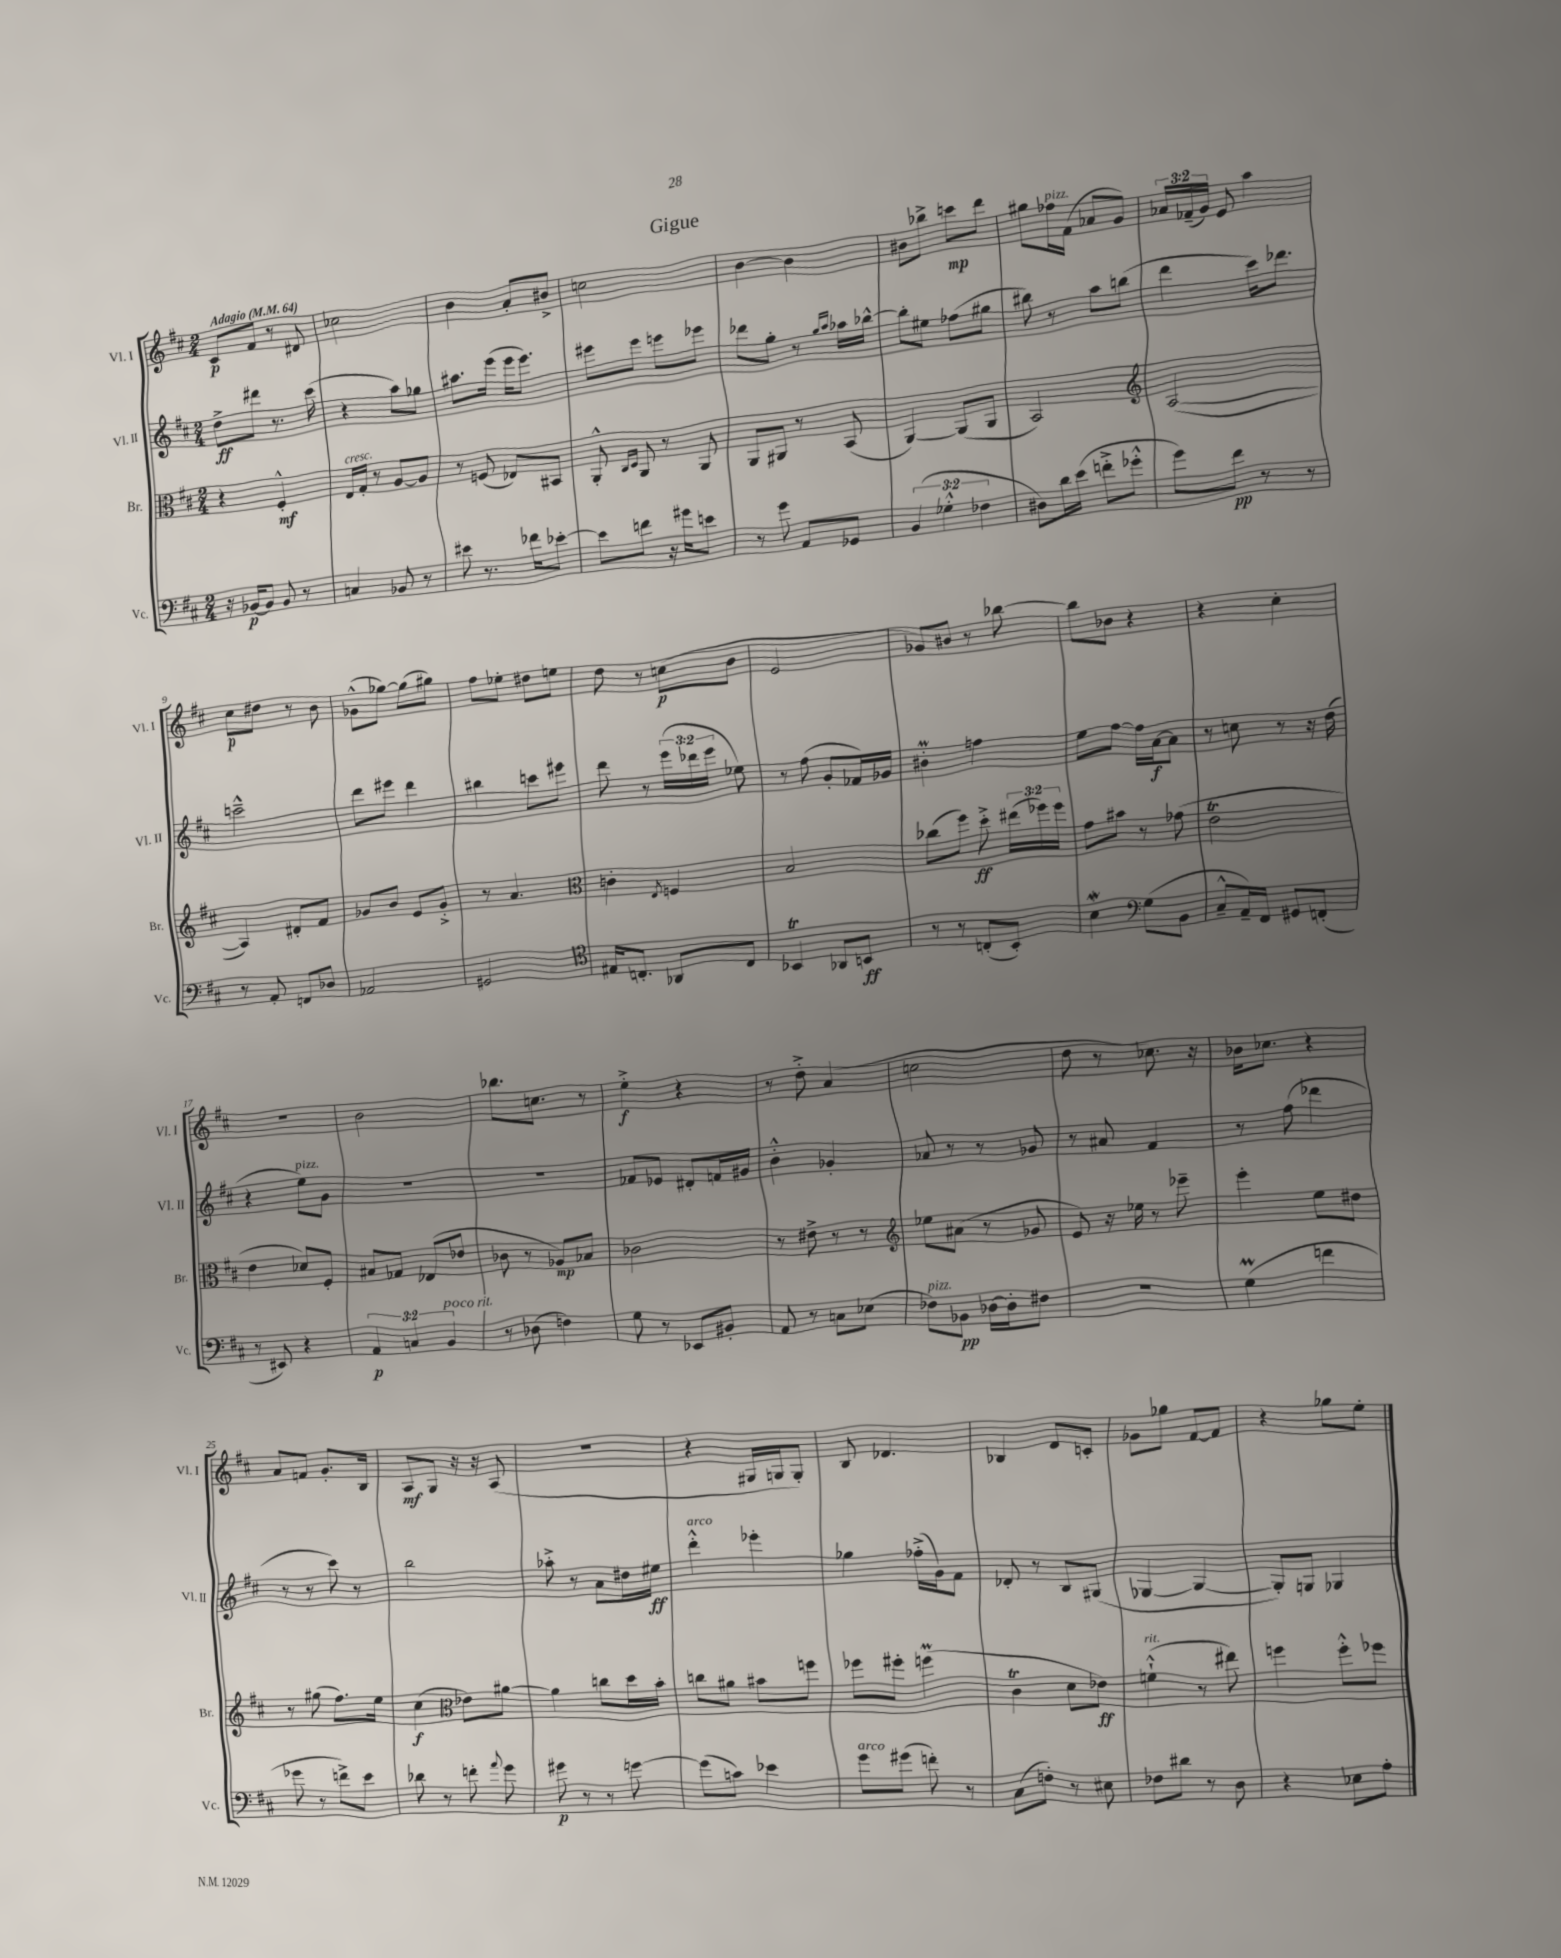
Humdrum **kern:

**kern	**kern	**kern	**kern
*staff4	*staff3	*staff2	*staff1
*clefF4	*clefC3	*clefG2	*clefG2
*k[f#c#]	*k[f#c#]	*k[f#c#]	*k[f#c#]
*M2/4	*M2/4	*M2/4	*M2/4
*MM64	*MM64	*MM64	*MM64
16r	4r	8dd^	8c#
[16BB-	.	.	.
8BB-]	.	8ddd#	8f#
8BB-	4F#'^^	8.r	8r
8r	.	.	8d#
.	.	(16ccc#	.
=	=	=	=
4C	16E	4r	2cc-
.	16G'	.	.
.	8r	.	.
8BB-	[8A	8aa)	.
8r	8A]	8gg-	.
=	=	=	=
8e#	8r	8.aa#	4b
8.r	(8F	.	.
.	.	(16eee	.
.	8E-)	16eee	8a'
16f-	.	8.eee)	.
[8e-'	8BB#	.	8b#^
=	=	=	=
8e-]	8AA'^^	8eee#	2cc
.	16qqC#	.	.
.	16qqD	.	.
8f	8AA	8eee#	.
16r	8r	8eee	.
16g#	.	.	.
8e	8AA	8eee-	.
=	=	=	=
8r	8AA	8ddd-	[4b
8g	8AA#	8gg'	.
8AA	8r	8r	4b]
.	.	16qqgg	.
.	.	16qqaa	.
8GG-	(8BB	16aa-	.
.	.	[16bb-^^	.
=	=	=	=
(6BB	[4AA)	8bb-']	8b#
.	.	8ee#	8bb-^
6G-'^^	.	.	.
.	(8AA]	(8ff-	8ccc
6F-	.	.	.
.	8AA	8gg#	8ddd
=	=	=	=
8D#)	2BB)	8bb#)	8gg#
16d	.	8r	16ff-
(16e	.	.	(16f#
8f'^	.	8aa	8a-
8g-'^^	.	(8bb	8g)
=	=	=	=
*	*clefG2	*	*
8g)	([2A	4ddd	24a-
.	.	.	(24f-~
.	.	.	24g)
8f#	.	.	8e
8r	.	16ccc#)	4aa
.	.	8.ddd-	.
8r	.	.	.
=	=	=	=
8r	4A])	2ccc~^^	8cc#
8AA'	.	.	8dd#
8FF	8d#'	.	8r
8D-	8f#	.	8b
=	=	=	=
2AA-	8g-	8ddd	(8g-^^
.	8b	8eee#	[8gg-)
.	8e	4ddd	(8gg-]
.	8g-'^	.	8gg#)
=	=	=	=
2GG#	8r	4bb#	8ff#
.	4.a	.	8ee-'
.	.	8ccc	8dd#
.	.	8eee#	8ee
=	=	=	=
*clefC4	*clefC3	*	*
16E#	4c'	8ddd	8dd
8.C'	.	.	.
.	.	8r	8r
.	8qE	.	.
8AA-	4F	(24eee	(8cc
.	.	24ddd-	.
.	.	24eee	.
8C	.	8ee-)	8b
=	=	=	=
4BB-	2B	8r	2e
.	.	(8ff#	.
8AA-	.	8g'	.
8BB	.	16f-)	.
.	.	16g-	.
=	=	=	=
8r	(8cc-	4b#'	8g-)
8r	8ff#)	.	8b#
(8C'	8dd'^	4ff	8r
8BB')	(24ee#	.	[8bb-
.	24ff-)	.	.
.	24ff-	.	.
=	=	=	=
4B	8g	8ee	8bb-]
.	8b#	[8ff#	8b-
*clefF4	*	*	*
(8G	8r	16ff#]	4r
.	.	[16a	.
8BB	(8g-	8a]	.
=	=	=	=
8C#~^^	2e	8r	4r
16AA~)	.	8cc	.
16FF#	.	.	.
8GG#	.	8r	4cc#'
(8FF'	.	16r	.
.	.	(16dd	.
=	=	=	=
8r	4e	4r	2r
8EE#)	.	.	.
4r	8d-)	8ee)	.
.	8F#'	8g	.
=	=	=	=
6AA	8B#	2r	2b
.	8G-	.	.
6C	.	.	.
.	(8E-	.	.
6BB	.	.	.
.	8e-	.	.
=	=	=	=
8r	8c-	2r	8.bb-
(8D-	8r	.	.
.	.	.	8.cc
4F)	8A-)	.	.
.	8B-	.	8r
=	=	=	=
8G	2c-	8f-	4ee'^
8r	.	8e-	.
8EE-	.	8d#'	4r
8BB#'	.	16f	.
.	.	16g#	.
=	=	=	=
8AA	8r	4b'^^	8r
8r	8e#^	.	8dd'^
8C	8r	4g-'	(4a
(8E-	8r	.	.
=	=	=	=
*	*clefG2	*	*
8F-)	8ee-	8a-	2cc
8BB-	(8a#	8r	.
[16D-	8r	8r	.
16D-']	.	.	.
8F#	8g-	8g-	.
=	=	=	=
2r	8e)	8r	8dd
.	16r	8a#	8r
.	16ee-	.	.
.	8r	4f#	8.cc-)
.	8eee-~	.	.
.	.	.	16r
=	=	=	=
(4G	4eee'	8r	16b-
.	.	.	8.cc-
.	.	(8ff#	.
4f	8ee	4ddd-	4r
.	8dd#	.	.
=	=	=	=
8g-	8r	8r	8a
8r	(8gg#	8r	8f
8f^)	8.ff#)	8ccc#)	8.g'
8e	.	8r	.
.	16ee	.	16B
=	=	=	=
8d-	(4cc#	2bb	8A
8r	.	.	8G
*	*clefC3	*	*
8f'	8e-)	.	16r
.	.	.	16r
8qqa	.	.	.
8g	[8a#	.	(8A
=	=	=	=
8g#	4a#]	8aa-'^	2r
8r	.	8r	.
8r	8cc	8a	.
[8g	16dd	16dd#	.
.	16b'	16ee#	.
=	=	=	=
(8g]	8cc	4ddd'^^	4r
8c)	8a#	.	.
4e-	8b#	4eee-'	16G#
.	.	.	16G
.	8ff	.	8G')
=	=	=	=
8g	8ff-	4gg-	8B
(8g#	8ff#'	.	4.d-
8f')	(4ff	(16ff-'^	.
.	.	16g)	.
8r	.	8f#	.
=	=	=	=
(8C#	4c#	8d-'	4B-
8F')	.	8r	.
8r	8d	8B	8d
8E#	8e-)	(8G#	8c'
=	=	=	=
8F-	(4f`^^	[4G-	8g-
8d#	.	.	8gg-
8r	8r	4G-_	[8f#
8D	8ee#)	.	8f#]
=	=	=	=
4r	4ff	8G-'])	4r
.	.	8G	.
8E-	8ff'^^	4G-	8gg-
8A'	8ff-	.	8ee'
==	==	==	==
*-	*-	*-	*-
